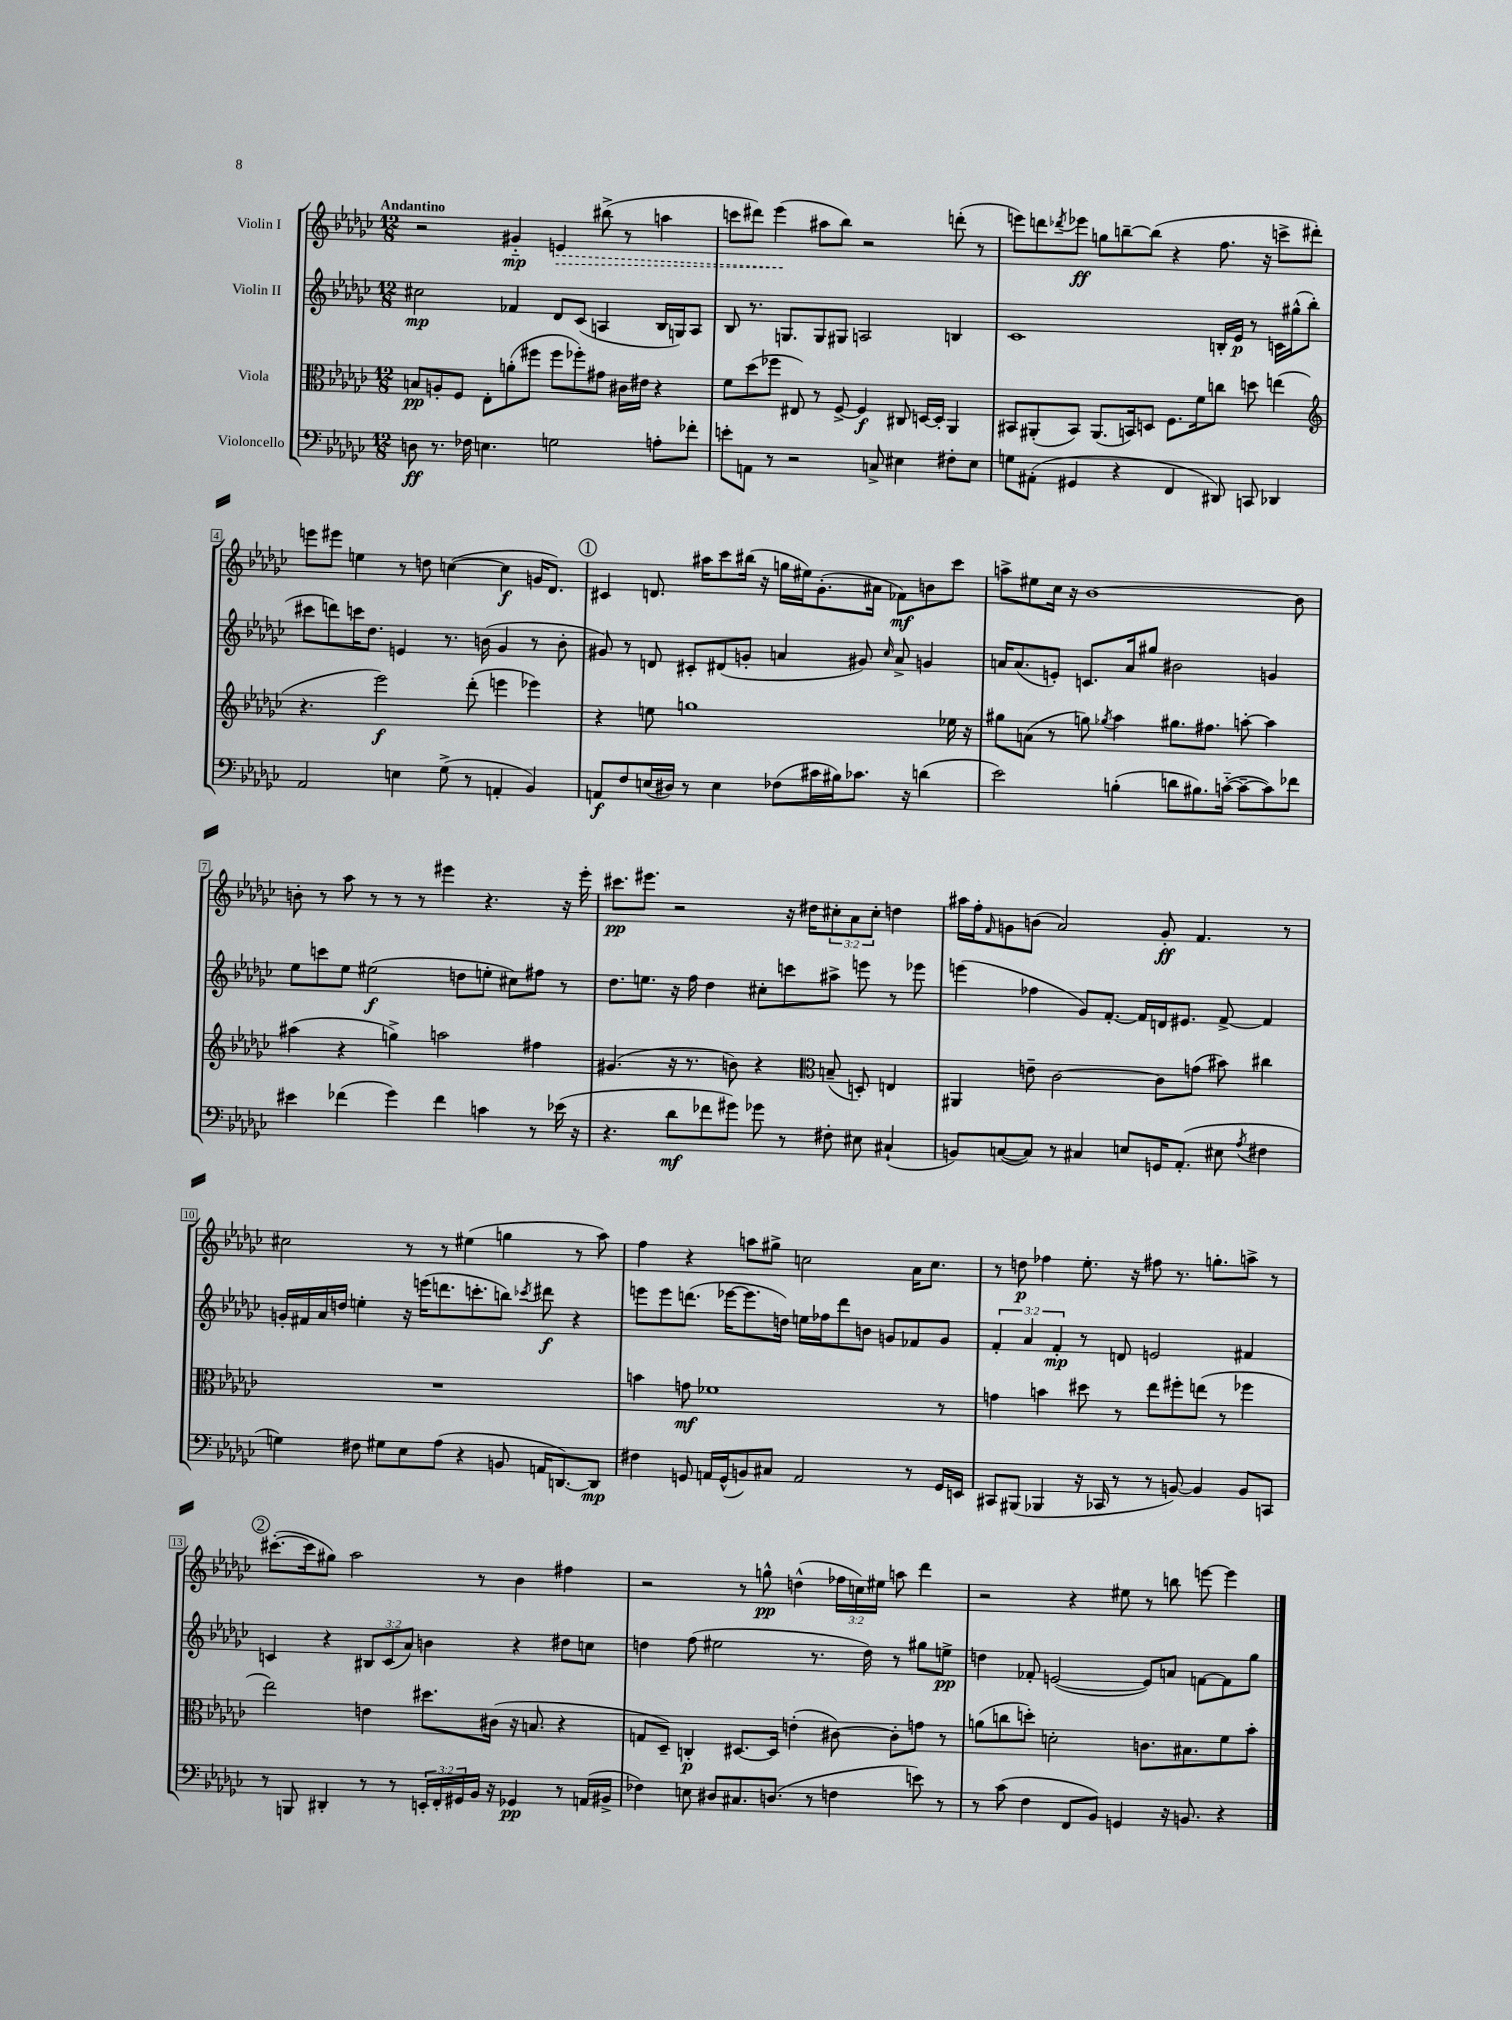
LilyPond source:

<<
\new StaffGroup <<
\new Staff = "s0" \with { instrumentName = "Violin I" } {
    \clef treble \key ges \major \numericTimeSignature \time 12/8 \override Staff.TupletNumber.text = #tuplet-number::calc-fraction-text \tempo "Andantino"
    r2 gis'4-_\mp \once \override Hairpin.style = #'dashed-line e'4\> bis''8->( r8 a''4 |
    c'''8 dis'''8) ees'''4\!( ais''8 bes''8) r2 d'''8-.( r8 |
    e'''8) d'''8 \acciaccatura { des'''8 } ees'''8\ff g''8 b''8~-- b''8( r4 f''8. r16 c'''8-> dis'''8-.) |
    e'''8 eis'''8 e''4 r8 d''8 c''4~( c''4\f g'16 des'8.) |
    \mark \markup { \circle "1" } cis'4 d'8. ais''16 ces'''8 bis''16( r16 g''16 eis''16) ges'8.-.( ais'16 fes'8\mf) b'8 ces'''8 |
    a''8-> eis''8 ces''16 r16 bes'1~ bes'8 |
    b'8-. r8 aes''8 r8 r8 r8 eis'''4 r4. r16 eis'''16-. |
    cis'''8.\pp eis'''8. r2 r16 dis''16 \tuplet 3/2 { cis''8-. aes'8 cis''8-. } d''4 |
    ais''16 f''16-. \grace { f'16 } g'8 b'8( aes'2) g'8-.\ff f'4. r8 |
    cis''2 r8 r8 eis''4( g''4 r8 aes''8) |
    f''4 r4 a''8 gis''8-> c''2 aes'16 c''8. |
    r8 d''8\p fes''4 ees''8.-. r16 fis''8 r8. g''8.-. a''8-> r8 |
    \mark \markup { \circle "2" } cis'''8.~-.( cis'''16 gis''8) aes''2 r8 bes'4 fis''4 |
    r2 r8 g''8-^\pp d''4-^( \tuplet 3/2 { fes''16 c''16) eis''16 } a''8 des'''4 |
    r2 r4 eis''8 r8 b''8 e'''8~ e'''4 \bar "|." |
}
\new Staff = "s1" \with { instrumentName = "Violin II" } {
    \clef treble \key ges \major \numericTimeSignature \time 12/8 \override Staff.TupletNumber.text = #tuplet-number::calc-fraction-text
    cis''2\mp fes'4 des'8 ces'8( a4 bes16 g16) a8 |
    bes8 r8. g8. g8 gis8 a2 b4 |
    ces'1 b16-. ees'16\p r8 c'16 gis''16-^( bes''8-. |
    cis'''8 d'''8) c'''16 des''8. e'4 r8. b'16( ges'4 r8 b'8-. |
    \mark \markup { \circle "1" } gis'8) r8 d'8 cis'8-. dis'8( g'8-. a'4 gis'8) \grace { ces''16 } a'8-> g'4 |
    a'16 a'8.( e'8-.) c'8. a'16 gis''8 bis'2 g'4 |
    ees''8 c'''8 ees''8 eis''2\f( d''8 e''8-. cis''8) fis''8 r8 |
    des''8. e''8. r16 f''16 des''4 cis''8-. c'''8 ais''8-> e'''8 r8 ees'''8 |
    e'''4( fes''4 ges'8) f'8.~-. f'16 d'16 eis'8. f'8~-> f'4 |
    g'16-. fis'16 aes'16 d''16 e''4-. r16 e'''16( d'''8. c'''8.-. b''8) \acciaccatura { ces'''8 } dis'''8\f r4 |
    e'''8 e'''8 d'''8.( ees'''16~ ees'''8. d''16) e''16 fes''16 d'''8 b'8 g'8 fes'8 g'8 |
    \tuplet 3/2 { f'4-. aes'4 f'4-.\mp } r8 d'8 e'2 fis'4 |
    \mark \markup { \circle "2" } c'4 r4 \tuplet 3/2 { bis8 c'8( aes'8) } b'4 r4 dis''8 c''8 |
    d''4 f''8( eis''2 r8. d''16) r8 gis''8 e''8->\pp |
    d''4 fes'8-. e'2~( e'8) a'8 f'8~ f'8 ges''8 \bar "|." |
}
\new Staff = "s2" \with { instrumentName = "Viola" } {
    \clef alto \key ges \major \numericTimeSignature \time 12/8
    b8\pp a8-. f8 ees8-. a'8-.( fis''8 fis''8 fes''8-.) gis'8 cis'16 eis'16 r4 |
    f'8 des''8( fes''8 eis8) r8 f8~-> f4\f cis8 d16~ d16-. aes,4 |
    bis,8 ais,8-.( bis,8) ais,8.( b,16) d8 f8. f'16 c''8 d''8 e''4( |
    \clef treble r4. ees'''2\f) des'''8-.( e'''4 ees'''4) |
    \mark \markup { \circle "1" } r4 e''8 g''1 ees''16 r16 |
    gis''8 a'8( r8 g''8) \acciaccatura { ges''8 } aes''4 gis''8. fis''8. a''8~-. a''4 |
    ais''4( r4 g''4->) a''2 fis''4 |
    gis'4.( r16 r8. b'8) r4 \clef alto b8--( d8-.) e4 |
    ais,4 e'8-- ces'2~ ces'8 g'8( bis'8) cis''4 |
    R1. |
    b'4 g'8\mf fes'1 r8 |
    g'4 b'4 dis''8 r8 ees''8 fis''8-. e''8( r8 fes''4 |
    \mark \markup { \circle "2" } ees''2) e'4 dis''8. cis'16( r16 b8. r4 |
    g8 des8--) c4-.\p dis8.~ dis16 e'4-.( cis'8~) cis'8-. g'8 r8 |
    a'8( c''8 d''8-.) d'2-. c'8. bis8. f'8 bes'8-. \bar "|." |
}
\new Staff = "s3" \with { instrumentName = "Violoncello" } {
    \clef bass \key ges \major \numericTimeSignature \time 12/8 \override Staff.TupletNumber.text = #tuplet-number::calc-fraction-text
    d8\ff r8. fes16 e4. g2 a8-. fes'8-. |
    e'8-. a,8 r8 r2 c8-> eis4 fis8-. eis8 |
    g8 ais,8-.( gis,4 r4 f,4 dis,8) c,8 des,4 |
    aes,2 e4 ges8->( r8 a,4-. bes,4) |
    \mark \markup { \circle "1" } a,8\f f8 e16( dis16) r8 e4 fes8( cis'16 bis16) ces'8. r16 d'4( |
    ees'2) b4-.( d'8 bis8.) c'16~-_( c'8~-- c'8) fes'8 |
    eis'4 fes'4( ges'4) fes'4 c'4 r8 ees'16( r16 |
    r4. des'8\mf fes'8 gis'8) ges'8 r8 fis8-. eis8 cis4-!( |
    b,8) c8~( c8) r8 cis4 e8 g,16 aes,8.-.( eis8 \acciaccatura { aes8 } fis4 |
    g4) fis8 gis8 ees8 aes8( r4 b,8 a,16 d,8.~) d,8\mp |
    fis4 g,8 a,16 g,16-^( b,8) cis8 a,2 r8 g,16 e,16 |
    cis,8 bis,,8( bes,,4 r16 ces,16 r8 r8 b,8~) b,4 b,8 c,8 |
    \mark \markup { \circle "2" } r8 b,,8 dis,4-. r8 r8 \tuplet 3/2 { e,16-. f,16-. gis,16 } bes,16 r16 ges,4\pp r8 a,16( bis,16-> |
    fes4) e8 dis8 cis8. d8.( r8 f4 e'8) r8 |
    r8 ces'8( f4 f,8 bes,8) g,4 r16 b,8. r4 \bar "|." |
}
>>
>>
\layout { \context { \Score \override BarNumber.stencil = #(make-stencil-boxer 0.1 0.3 ly:text-interface::print) } }
